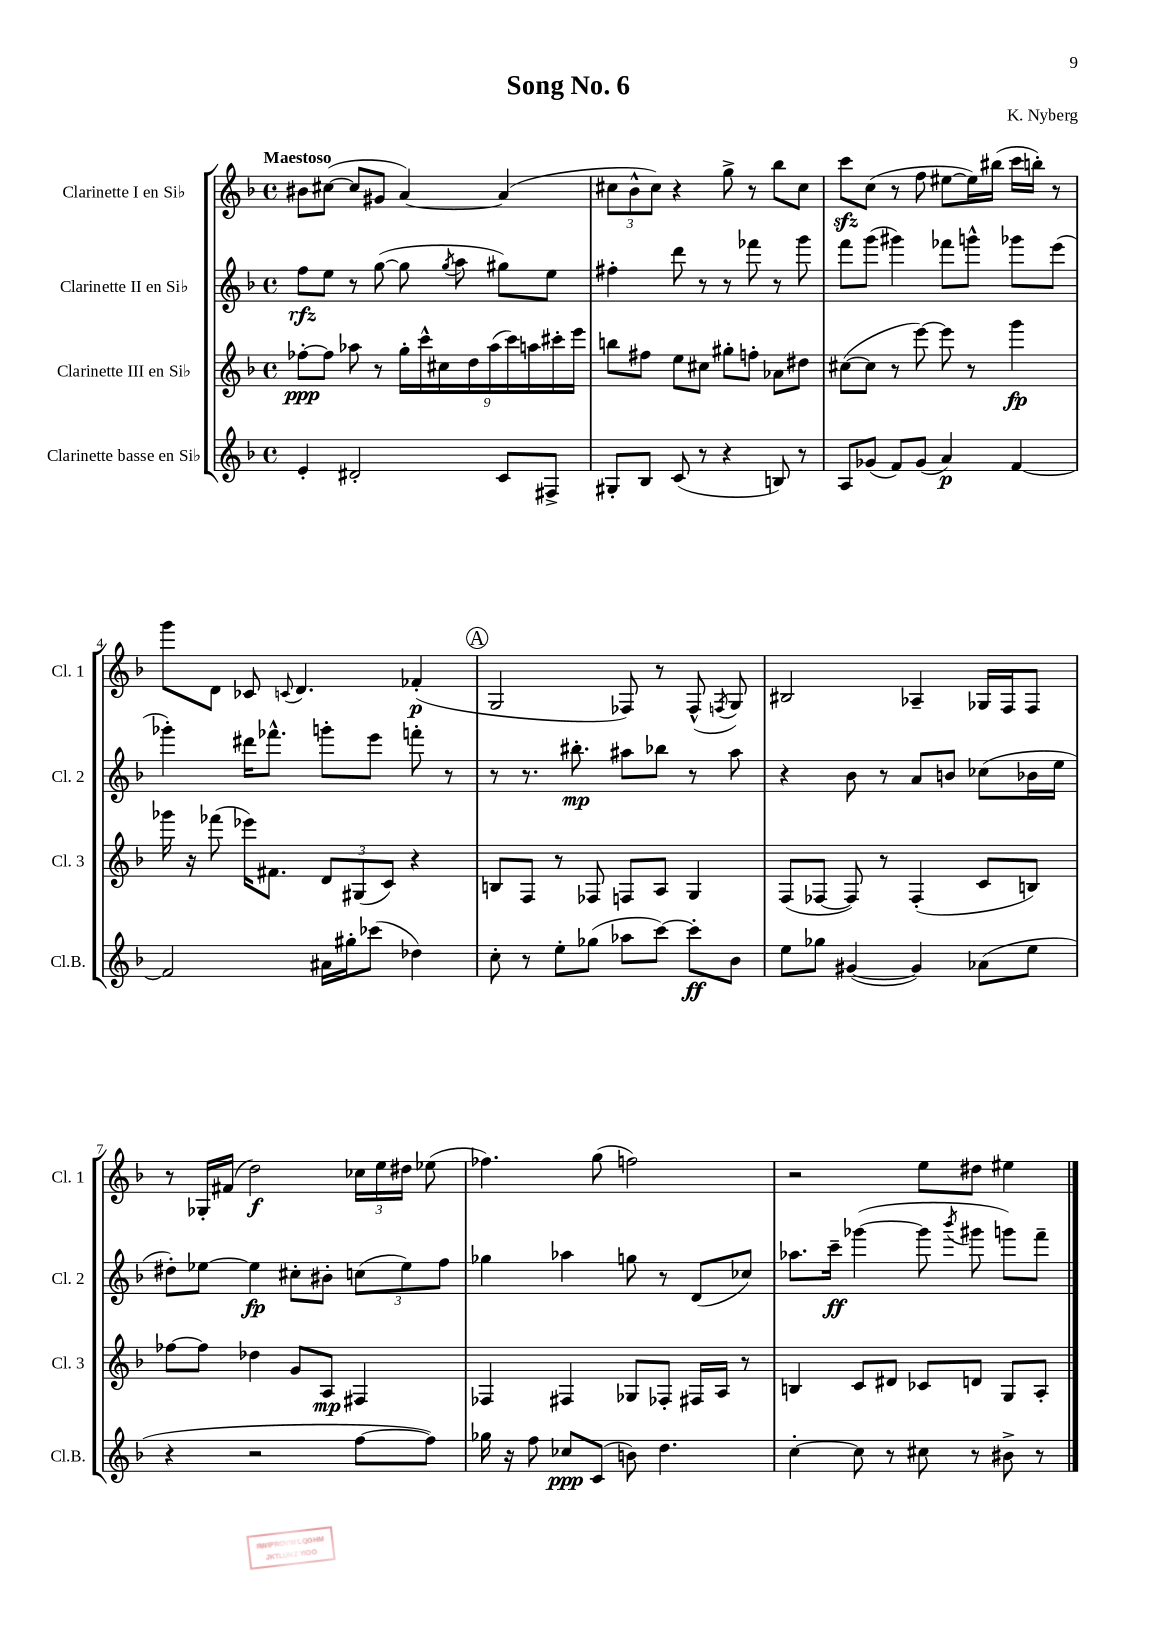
\header { title = "Song No. 6" composer = "K. Nyberg" }
<<
\new StaffGroup <<
\new Staff = "s0" \with { instrumentName = "Clarinette I en Sib" shortInstrumentName = "Cl. 1" } {
    \clef treble \key f \major \defaultTimeSignature \time 4/4 \tempo "Maestoso"
    \autoBeamOff bis'8[ cis''8]~( cis''8[ gis'8] a'4~) a'4( |
    \tuplet 3/2 { cis''8[ bes'8-^ cis''8]) } r4 g''8-> r8 bes''8[ cis''8] |
    c'''8[\sfz c''8]( r8 f''8 eis''8[~ eis''16) bis''16]( c'''16[ b''16]-.) r8 |
    g'''8[ d'8] ces'8 \appoggiatura { c'8 } d'4. fes'4-.\p( |
    \mark \markup { \circle "A" } g2 fes8) r8 fes8-^( \acciaccatura { f8 } g8) |
    bis2 aes4-- ges16[ f16 f8] |
    r8 ges16[-. fis'16]( d''2\f) \tuplet 3/2 { ces''16[ e''16 dis''16] } ees''8( |
    fes''4.) g''8( f''2) |
    r2 e''8[ dis''8] eis''4 \bar "|." |
}
\new Staff = "s1" \with { instrumentName = "Clarinette II en Sib" shortInstrumentName = "Cl. 2" } {
    \clef treble \key f \major \defaultTimeSignature \time 4/4
    \autoBeamOff f''8[\rfz e''8] r8 g''8~( g''8 \acciaccatura { g''8 } a''8 gis''8[) e''8] |
    fis''4-. d'''8 r8 r8 fes'''8 r8 g'''8 |
    f'''8[ g'''8]( gis'''4) fes'''8[ g'''8]-^ ges'''8[ e'''8]( |
    ges'''4-.) dis'''16[ fes'''8.]-^ g'''8[-. e'''8] f'''8-. r8 |
    \mark \markup { \circle "A" } r8 r8. bis''8.-.\mp ais''8[ bes''8] r8 ais''8 |
    r4 bes'8 r8 a'8[ b'8] ces''8[( bes'16 e''16] |
    dis''8[-.) ees''8]~ ees''4\fp cis''8[-. bis'8]-. \tuplet 3/2 { c''8[( ees''8) f''8] } |
    ges''4 aes''4 g''8 r8 d'8[( ces''8]) |
    aes''8.[ c'''16]--\ff ges'''4~( ges'''8 \acciaccatura { bes'''8 } gis'''8 g'''8[) f'''8]-- \bar "|." |
}
\new Staff = "s2" \with { instrumentName = "Clarinette III en Sib" shortInstrumentName = "Cl. 3" } {
    \clef treble \key f \major \defaultTimeSignature \time 4/4
    \autoBeamOff fes''8[~-.\ppp fes''8] aes''8 r8 \tuplet 9/8 { g''16[-. c'''16-^ cis''16 d''16 aes''16( c'''16) a''16 cis'''16-. e'''16] } |
    b''8[ fis''8] e''8[ cis''8] gis''8[-. f''8]-. aes'8[ dis''8] |
    cis''8[~( cis''8] r8 e'''8~) e'''8 r8 g'''4\fp |
    ges'''16 r16 fes'''8( ees'''16[) fis'8.] \tuplet 3/2 { d'8[ gis8( c'8]) } r4 |
    \mark \markup { \circle "A" } b8[ f8] r8 fes8 f8[ a8] g4 |
    f8[( fes8]~ fes8) r8 fes4-.( c'8[ b8]) |
    fes''8[~ fes''8] des''4 g'8[ a8]\mp fis4 |
    fes4 fis4 ges8[ fes8]-. fis16[ a16] r8 |
    b4 c'8[ dis'8] ces'8[ d'8] g8[ a8]-. \bar "|." |
}
\new Staff = "s3" \with { instrumentName = "Clarinette basse en Sib" shortInstrumentName = "Cl.B." } {
    \clef treble \key f \major \defaultTimeSignature \time 4/4
    \autoBeamOff e'4-. dis'2-. c'8[ fis8]-> |
    gis8[-. bes8] c'8( r8 r4 b8) r8 |
    a8[ ges'8]( f'8[) ges'8]( a'4\p) f'4~ |
    f'2 ais'16[ gis''16-. ces'''8]( des''4) |
    \mark \markup { \circle "A" } c''8-. r8 e''8[-. ges''8]( aes''8[ c'''8]~) c'''8[-.\ff bes'8] |
    e''8[ ges''8] gis'4~( gis'4) aes'8[( e''8] |
    r4 r2 f''8[~ f''8]) |
    ges''16 r16 f''8 ces''8[\ppp c'8]( b'8) d''4. |
    c''4~-. c''8 r8 cis''8 r8 bis'8-> r8 \bar "|." |
}
>>
>>
